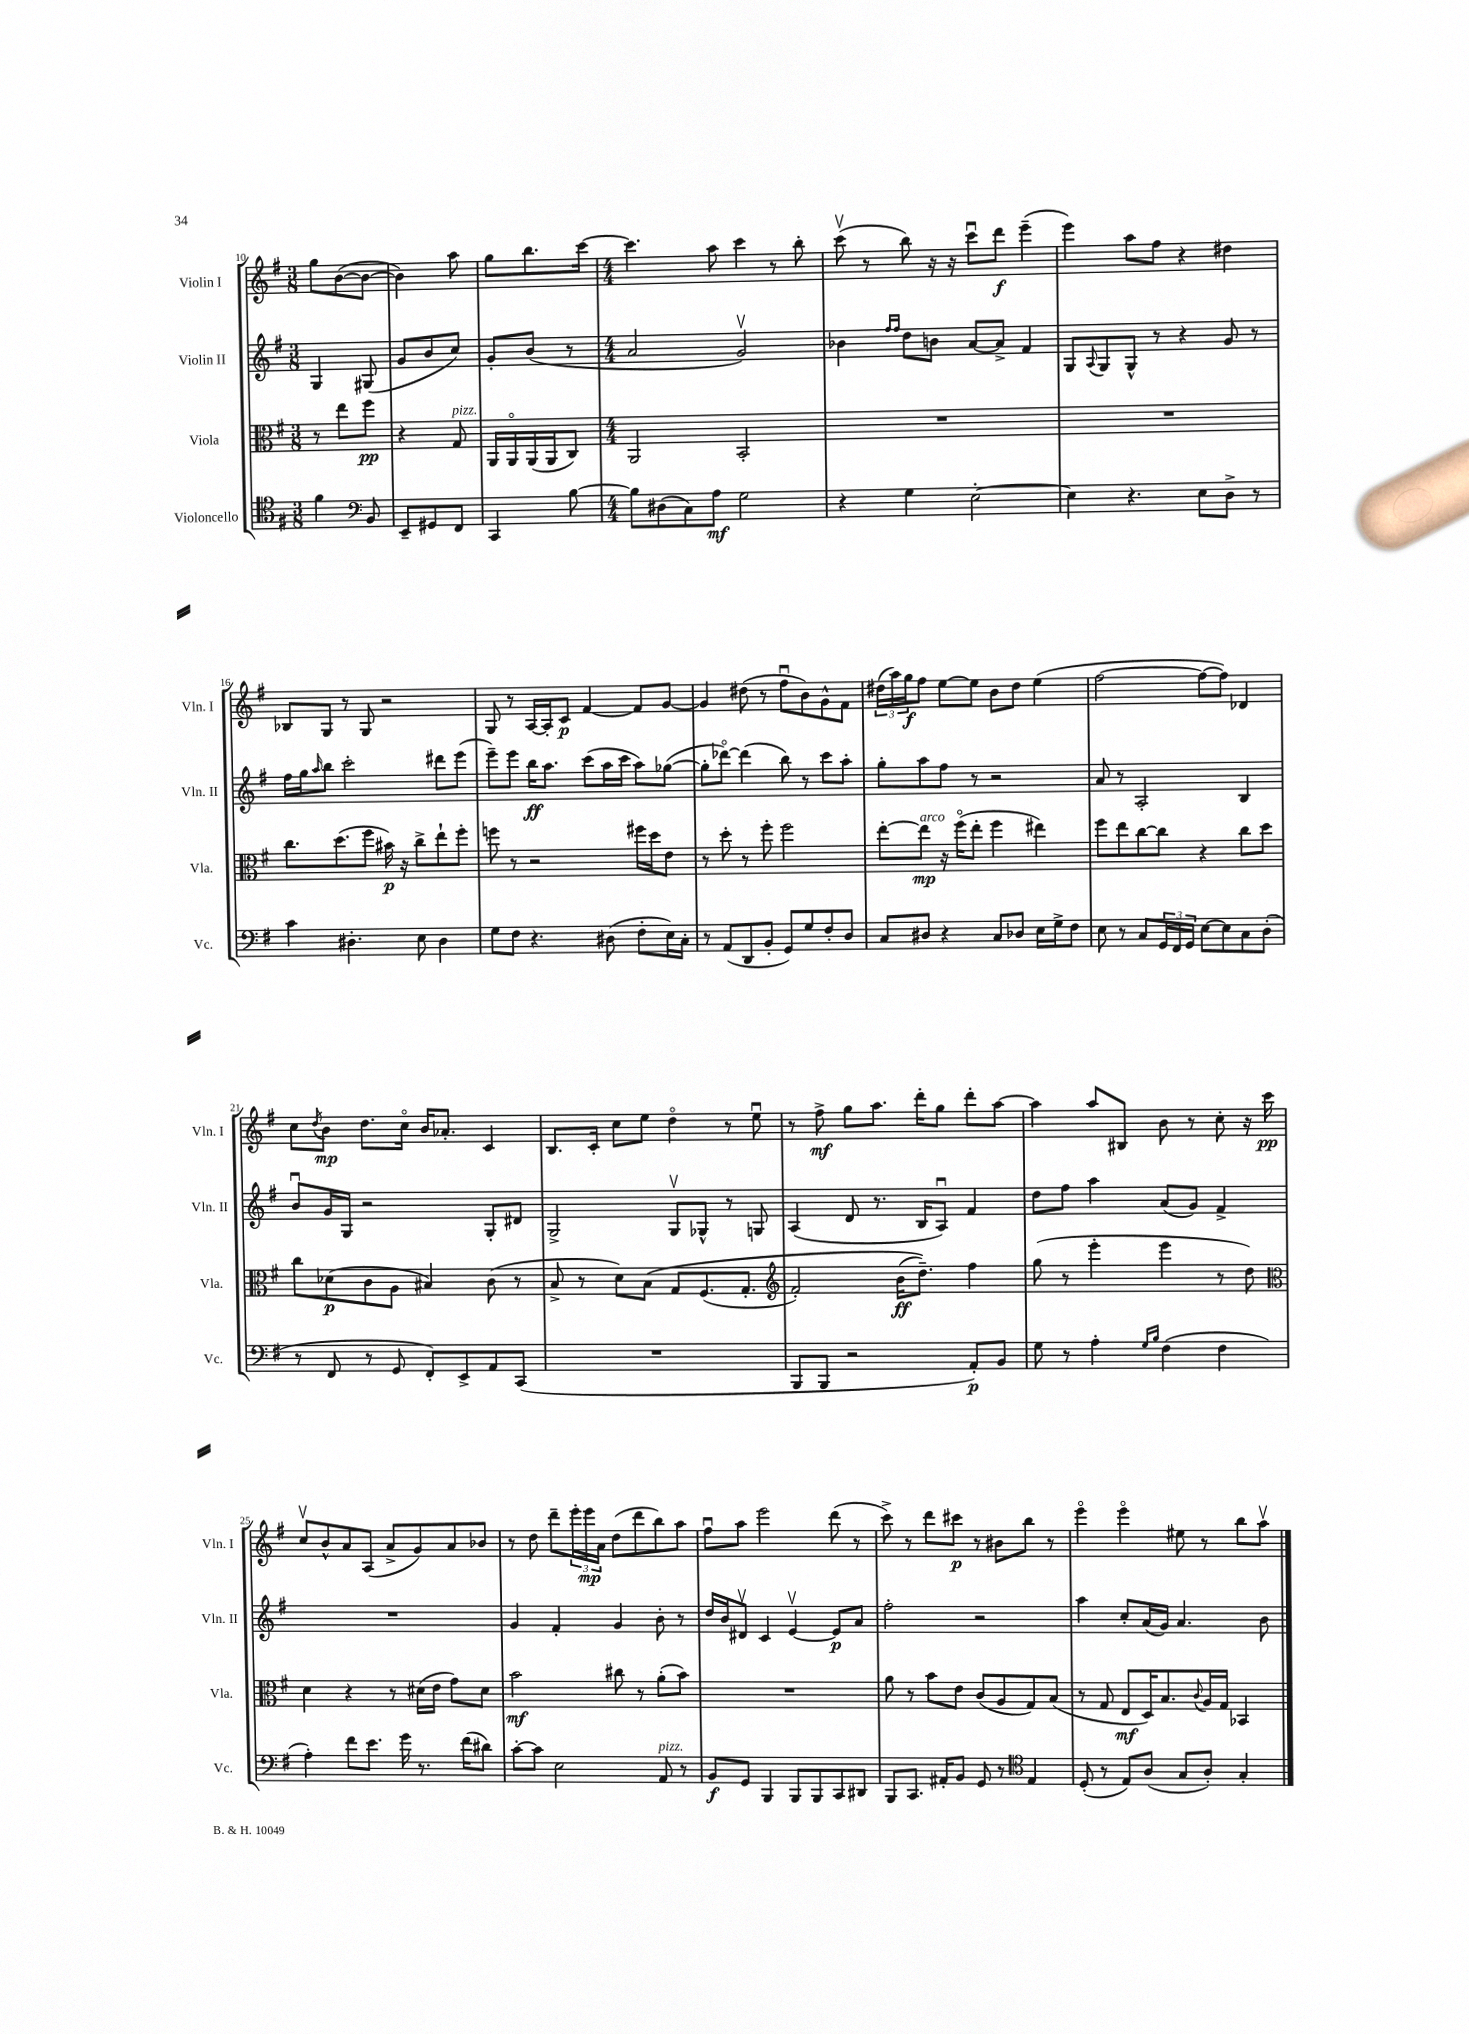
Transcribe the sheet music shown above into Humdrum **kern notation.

**kern	**kern	**kern	**kern
*staff4	*staff3	*staff2	*staff1
*clefC4	*clefC3	*clefG2	*clefG2
*k[f#]	*k[f#]	*k[f#]	*k[f#]
*M3/8	*M3/8	*M3/8	*M3/8
4f#	8r	4G	8gg
.	8ee	.	([8b
*clefF4	*	*	*
8BB	8ff#	(8G#	8b_
=	=	=	=
8EE~	4r	8g	4b])
8GG#	.	8b	.
8FF#	8G	8cc)	8aa
=	=	=	=
4CC	16AA	8g'	8gg
.	16AAo	.	.
.	(16AA	(8b	8.bb
.	16AA	.	.
[8B	8C)	8r	.
.	.	.	[16ccc
=	=	=	=
*M4/4	*M4/4	*M4/4	*M4/4
8B]	2AA	2a	4.ccc]
(8D#	.	.	.
8C)	.	.	.
8A	.	.	8aa
2G	2BB'	2gv)	4ccc
.	.	.	8r
.	.	.	8bb'
=	=	=	=
4r	1r	4b-	(8cccv
.	.	.	8r
.	.	16qqff#	.
.	.	16qqff#	.
4G	.	8dd	8bb)
.	.	8b	16r
.	.	.	16r
[2E'	.	[8a	8cccu
.	.	8a^]	8ddd
.	.	4f#	(4eee~
=	=	=	=
4E]	1r	8G	4eee)
.	.	8qqA	.
.	.	8G	.
4.r	.	8G^^	8aa
.	.	8r	8ff#
.	.	4r	4r
8E	.	.	.
8D^	.	8g	4dd#
8r	.	8r	.
=	=	=	=
4c	8.cc	16ff#	8B-
.	.	16gg	.
.	.	16qqaa	.
.	.	8bb	8G
.	(8.dd	.	.
4.D#'	.	2ccc'	8r
.	8ff#	.	8G
.	16b#)	.	2r
.	16r	.	.
8E	8cc^	.	.
4D#	8ee`	8ddd#	.
.	8ff#'	(8eee	.
=	=	=	=
8G	8ff	8eee~)	8G
8F#	8r	8eee	8r
4.r	2r	16bb	[16A
.	.	8.aa	16A']
.	.	.	8c
.	.	(8ccc	[4f#
(8D#	.	16aa	.
.	.	16ccc	.
8F#'	16ff#	8aa)	8f#]
.	16dd	.	.
16E)	8e	([8gg-	[8g
16C'	.	.	.
=	=	=	=
8r	8r	8gg-']	4g]
(8AA	8dd'	[8ddd-o)	.
8DD	8r	(4ddd-]	(8dd#
8BB'	8ff#'	.	8r
8GG)	2ff#	8bb)	8ff#u
8G	.	8r	8b)
8F#'	.	8ccc	8g^^
8D	.	8aa'	8f#
=	=	=	=
8C	[8ee'	8gg'	(24dd#
.	.	.	24aa)
.	.	.	24gg
8D#	8ee]	8aa	8ff#
4r	16r	8ff#	[8ee
.	(16ff#o	.	.
.	8ee'	8r	8ee]
8C	4ff#	2r	8b
8D-	.	.	8dd#
16E	4ee#)	.	(4ee
16G^	.	.	.
8F#	.	.	.
=	=	=	=
8E	8ff#	8a	[2ff#
8r	8ee	8r	.
8C	[8cc	2A'	.
24GG	8cc]	.	.
24FF#	.	.	.
24GG	.	.	.
[8E	4r	.	8ff#_
8E]	.	.	8ff#])
8C	8cc	4B	4d-
(8D'	8dd	.	.
=	=	=	=
8r	8cc	8bu	8cc
.	.	.	8qdd
8FF#	(8d-	16g	8b
.	.	16G	.
8r	8c	2r	8.dd
8GG	8A	.	.
.	.	.	16cco
8FF#')	4B#)	.	16b
.	.	.	8.a-'
8EE^	.	.	.
8AA	(8c	8G'	4c
(8CC	8r	8d#	.
=	=	=	=
1r	8B^	2G^	8.B
.	8r	.	.
.	.	.	16c'
.	8d)	.	8cc
.	&(8B	.	8ee
.	8G	8Gv	4ddo
.	(8.F#	8G-^^	.
.	.	8r	8r
.	8.G'	.	.
.	.	8G	8eeu
=	=	=	=
*	*clefG2	*	*
8BBB	2f#')	(4A	8r
8BBB	.	.	8ff#^
2r	.	8d	8gg
.	.	8.r	8.aa
.	(16b	.	.
.	8.dd~)&)	16B	16ddd'
.	.	8Au)	8gg
8AA')	4ff#	4f#	8ddd'
8BB	.	.	[8aa
=	=	=	=
8G	(8gg	8dd	4aa]
8r	8r	8ff#	.
4A'	4eee'	4aa	8aa
.	.	.	8B#
16qqG	.	.	.
16qqB	.	.	.
(4F#	4eee	(8a	8b
.	.	8g)	8r
4F#	8r	4f#^	8cc'
.	8dd)	.	16r
.	.	.	16ccc
=	=	=	=
*	*clefC3	*	*
4A')	4d	1r	8ccv
.	.	.	8b^^
8f#	4r	.	8a
8.e	.	.	(8A
.	8r	.	8a^
16g	.	.	.
8.r	(16d#	.	8g)
.	16e	.	.
.	8g)	.	8a
(16f#	.	.	.
8d#)	8d#	.	8b-
=	=	=	=
[8c'	2b	4g	8r
8c]	.	.	8dd
2E	.	4f#'	8ddd~
.	.	.	24eee'
.	.	.	24eee
.	.	.	24a
.	8cc#	4g	(8dd
.	8r	.	8ddd
8AA	(8a'	8b'	8bb)
8r	8b)	8r	8aa
=	=	=	=
8BB	1r	16dd	8ff#u
.	.	16b	.
8GG	.	8d#v	8aa
4BBB	.	4c	2eee
8BBB	.	[4ev	.
8BBB	.	.	.
8CC	.	8e]	(8ddd
8DD#	.	8a	8r
=	=	=	=
8BBB	8a	2ff#'	8ccc^)
8.CC	8r	.	8r
.	8b	.	8ddd
16AA#'	.	.	.
8BB	8e	.	8ccc#
8GG	(8c	2r	8r
8r	8A	.	8b#
*clefC4	*	*	*
4E	8G)	.	8bb
.	(8B	.	8r
=	=	=	=
(8D'	8r	4aa	4eeeo
8r	8G	.	.
8E)	8E	8cc'	4eeeo
(8A	16D)	(16a	.
.	8.B	16g)	.
8G	.	4.a	8ee#
.	8qqc	.	.
8A')	16A	.	8r
.	16G	.	.
4G'	4BB-	.	8bb
.	.	8b	8aav
==	==	==	==
*-	*-	*-	*-
